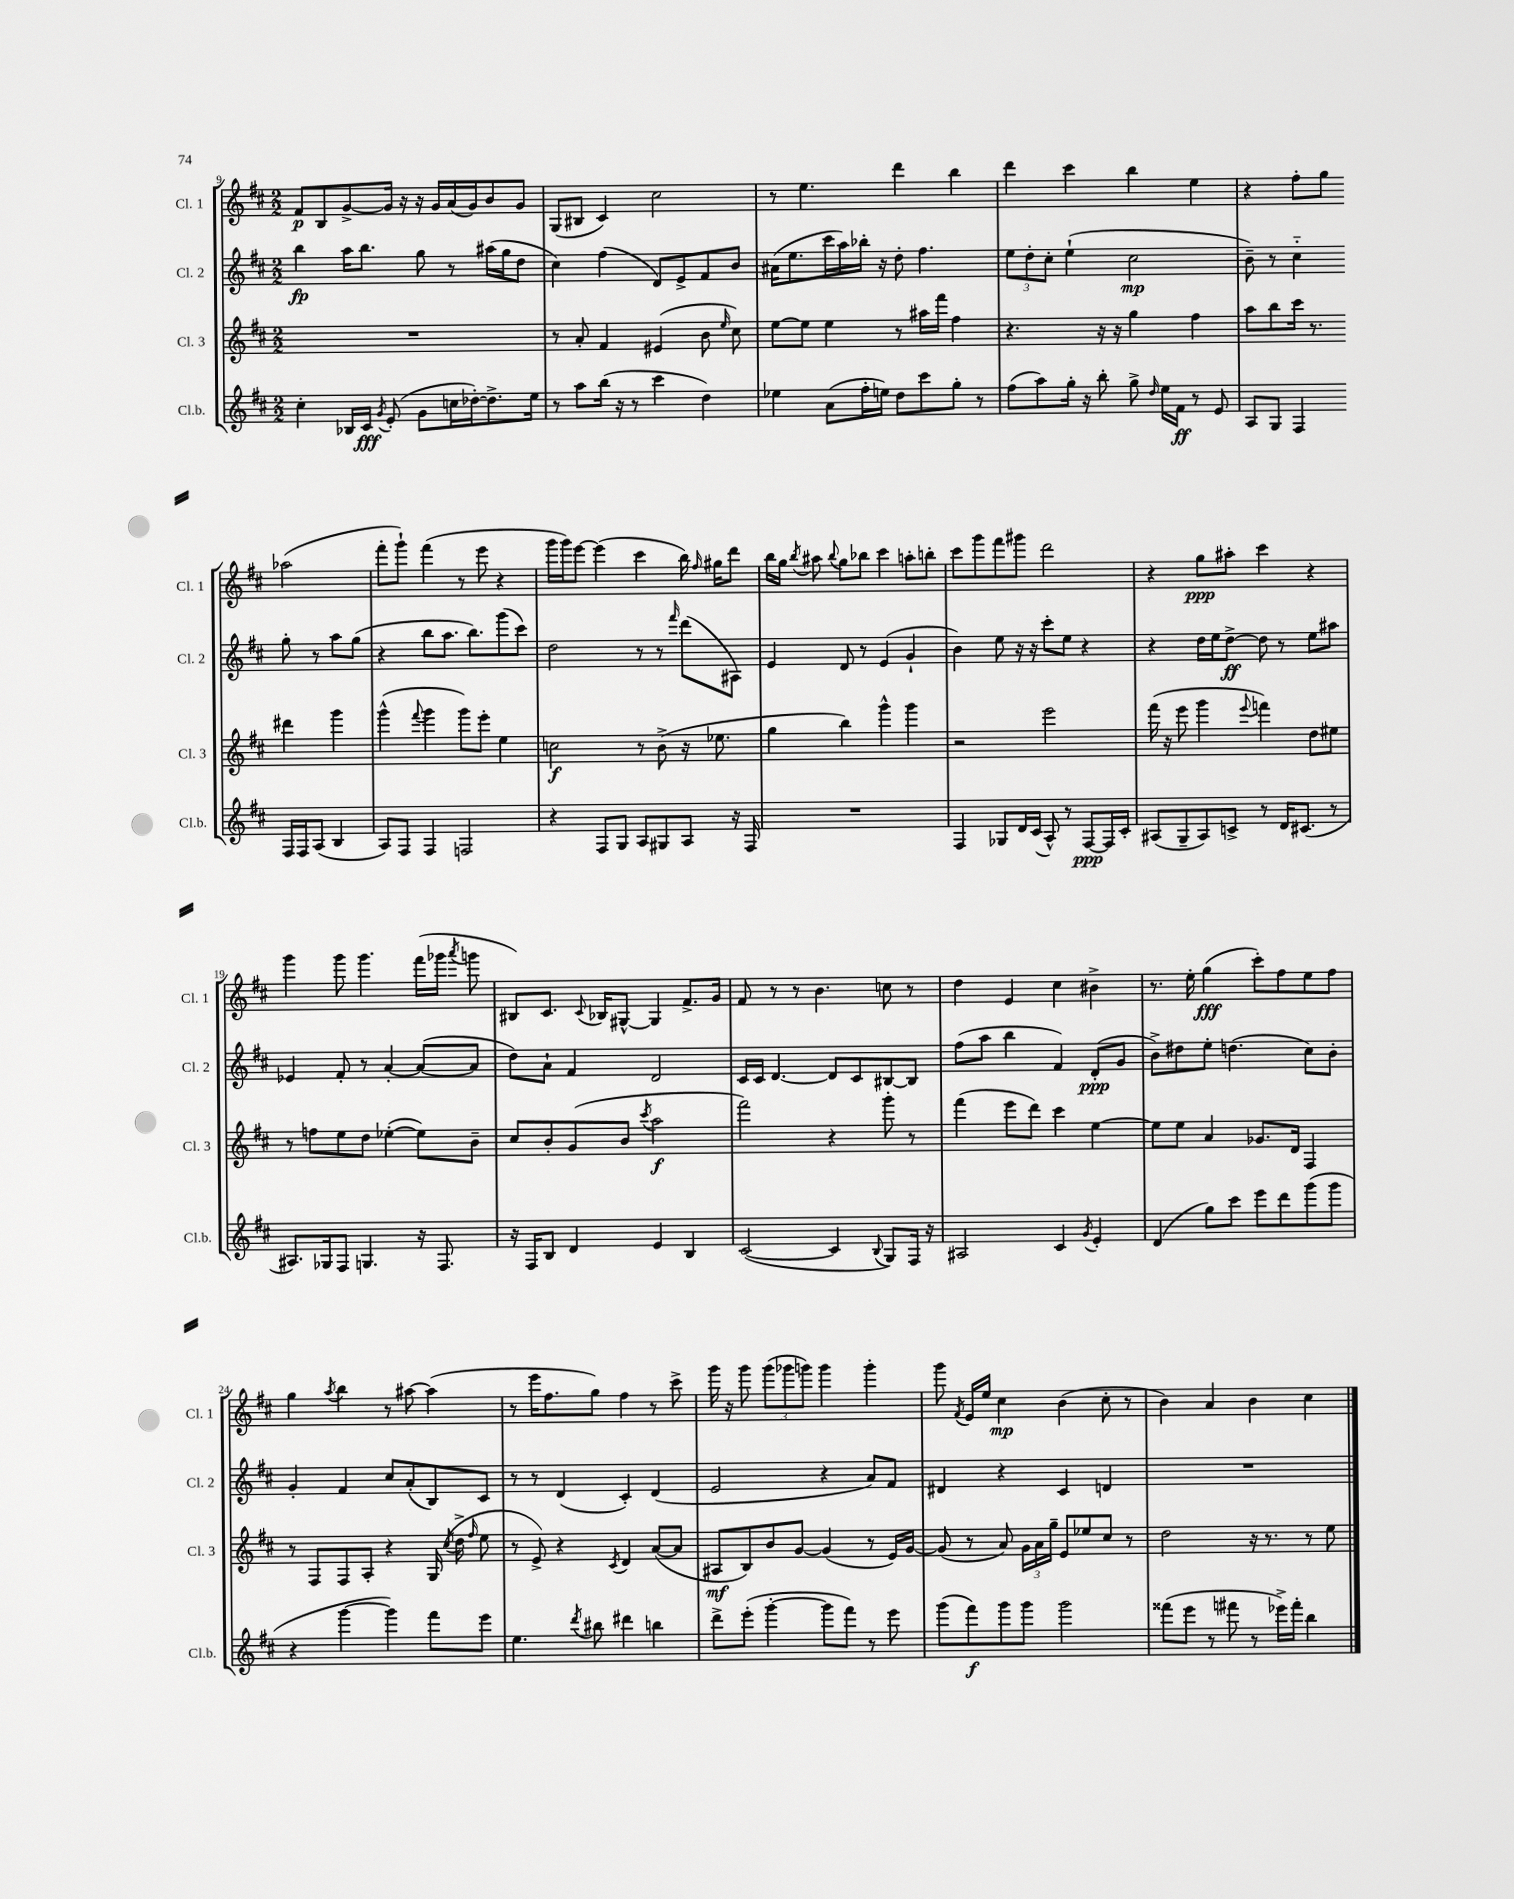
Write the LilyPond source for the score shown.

<<
\new StaffGroup <<
\new Staff = "s0" \with { instrumentName = "Cl. 1" shortInstrumentName = "Cl. 1" } {
    \clef treble \key d \major \numericTimeSignature \time 2/2
    \autoBeamOff fis'8[\p b8 g'8~-> g'16] r16 r16 g'16[ a'16( g'16) b'8 g'8] |
    g8[( bis8] cis'4) cis''2 |
    r8 e''4. d'''4 b''4 |
    d'''4 cis'''4 b''4 e''4 |
    r4 fis''8[-. g''8] aes''2( |
    fis'''8[-. g'''8]-!) fis'''4( r8 e'''8 r4 |
    g'''16[ g'''16) e'''8]~ e'''4( cis'''4 b''16) \grace { fis''16 } gis''16[ d'''8] |
    b''16[ g''16] \acciaccatura { b''8 } ais''8 \appoggiatura { b''8 } g''8[ bes''8] cis'''4 a''8[-. b''8]-. |
    cis'''8[ g'''8 fis'''8 gis'''8] d'''2 |
    r4 g''8[\ppp ais''8]-. cis'''4 r4 |
    g'''4 g'''8 g'''4. fis'''16[( ges'''16] \acciaccatura { a'''8 } g'''8 |
    bis8[) cis'8.] \appoggiatura { cis'8 } bes16[ gis8]~-^ gis4 fis'8.[-> g'16] |
    fis'8 r8 r8 b'4. c''8 r8 |
    d''4 e'4 cis''4 bis'4-> |
    r8. e''16-. g''4\fff( cis'''8[-.) fis''8 e''8 fis''8] |
    g''4 \acciaccatura { a''8 } b''4 r8 ais''8~ ais''4( |
    r8 e'''16[ fis''8. g''8]) fis''4 r8 cis'''8-> |
    g'''16 r16 g'''8 \tuplet 3/2 { g'''8[( ges'''8 g'''8]) } g'''4 g'''4-. |
    g'''8 \acciaccatura { fis'8 } e'16[ e''16] cis''4\mp b'4( cis''8-. r8 |
    b'4) a'4 b'4 cis''4 \bar "|." |
}
\new Staff = "s1" \with { instrumentName = "Cl. 2" shortInstrumentName = "Cl. 2" } {
    \clef treble \key d \major \numericTimeSignature \time 2/2
    \autoBeamOff b''4\fp a''16[ b''8.] g''8 r8 ais''16[( g''16 d''8] |
    cis''4) fis''4( d'8[) e'8-> fis'8 b'8] |
    ais'16[( e''8. cis'''16 a''16) bes''16]-. r16 d''8-. fis''4. |
    \tuplet 3/2 { e''8[ d''8-. cis''8]-. } e''4-!( cis''2\mp |
    b'8--) r8 cis''4-_ g''8-. r8 a''8[ g''8]( |
    r4 b''8[ a''8.] b''8.[) g'''8( cis'''8]) |
    d''2 r8 r8 \grace { fis'''16 } d'''8[( ais8]) |
    e'4 d'8 r8 e'4( g'4-! |
    b'4) e''8 r16 r16 cis'''8[-. e''8] r4 |
    r4 d''16[ e''16 d''8]~->\ff d''8 r8 e''8[ ais''8] |
    ees'4 fis'8-. r8 a'4~-. a'8[~( a'8] |
    d''8[) a'8]-! fis'4 d'2 |
    cis'16[ cis'16] d'4.~ d'8[ cis'8 bis8~ bis8] |
    fis''8[( a''8] b''4 fis'4) d'8[-.\ppp( g'8] |
    b'8[->) dis''8 e''8]-. d''4.( cis''8[) b'8]-. |
    g'4-. fis'4 cis''8[ a'8-.( b8) cis'8] |
    r8 r8 d'4( cis'4-.) d'4( |
    e'2 r4 a'8[) fis'8] |
    dis'4 r4 cis'4 d'4 |
    R1 \bar "|." |
}
\new Staff = "s2" \with { instrumentName = "Cl. 3" shortInstrumentName = "Cl. 3" } {
    \clef treble \key d \major \numericTimeSignature \time 2/2
    \autoBeamOff R1 |
    r8 a'8-. fis'4 eis'4( b'8 \grace { e''16 } cis''8) |
    e''8[~ e''8] e''4 r8 ais''16[ fis'''16] fis''4 |
    r4. r16 r16 g''4 fis''4 |
    a''8[ b''8 cis'''16] r8. dis'''4 g'''4 |
    g'''4-^( \appoggiatura { fis'''8 } g'''4 g'''8[) e'''8]-. e''4 |
    c''2\f r8 b'8->( r16 ees''8. |
    g''4 b''4) g'''4-^ g'''4 |
    r2 e'''2 |
    fis'''16( r16 e'''8 g'''4 \appoggiatura { e'''8 } f'''4) d''8[ eis''8] |
    r8 f''8[ e''8 d''8] ees''4~-.( ees''8[) b'8]-- |
    cis''8[ b'8-. g'8( b'8] \acciaccatura { cis'''8 } a''2\f |
    fis'''2) r4 g'''8-. r8 |
    fis'''4( e'''8[ d'''8]) cis'''4 e''4~ |
    e''8[ e''8] a'4 ges'8.[ d'16] fis4 |
    r8 fis8[ fis8 a8]-. r4 g16( \acciaccatura { cis''8 } d''16-> \grace { fis''16 } e''8 |
    r8 e'8->) r4 \acciaccatura { cis'8 } d'4 a'8[~( a'8] |
    ais8[\mf b8) b'8 g'8]~ g'4( r8 e'16[) g'16]~ |
    g'8( r8 a'8) \tuplet 3/2 { g'16[ a'16 g''16]-- } e'8[ ees''8 cis''8] r8 |
    d''2 r16 r8. r8 e''8 \bar "|." |
}
\new Staff = "s3" \with { instrumentName = "Cl.b." shortInstrumentName = "Cl.b." } {
    \clef treble \key d \major \numericTimeSignature \time 2/2
    \autoBeamOff cis''4-. bes16[ cis'16]\fff \acciaccatura { g'8 } e'8-.( g'8[ c''16 des''16~-.) des''8.-> e''16] |
    r8 a''8[ b''16]( r16 r8 cis'''4 d''4) |
    ees''4 a'8[( fis''16-. e''16]) d''8[ cis'''8 g''8]-. r8 |
    fis''8[( a''8) g''16]-. r16 b''8-. g''8-> \grace { d''16 } e''16[ fis'16]\ff r8 e'8 |
    a8[ g8] fis4 fis16[ fis16 a8]( b4 |
    a8[) fis8] fis4 f2 |
    r4 fis8[ g8] a8[ gis8 a8] r16 fis16 |
    R1 |
    fis4 ges8[ d'16 cis'16]( a8-^) r8 fis8[~\ppp fis16 cis'16]-. |
    ais8[( g8-- ais8) c'8]-> r8 d'16[ cis'8.]( r8 |
    ais8.[) ges16 fis8] g4. r16 fis8. |
    r16 fis16[ b8] d'4 e'4 b4 |
    cis'2~( cis'4 \appoggiatura { b8 } g8[) fis16] r16 |
    ais2 cis'4 \acciaccatura { g'8 } e'4-. |
    d'4( g''8[) cis'''8] e'''8[ d'''8 g'''8( g'''8] |
    r4 g'''4~ g'''4) fis'''8[ e'''8] |
    e''4. \acciaccatura { d'''8 } bis''8 dis'''4 b''4 |
    d'''8[-> e'''8]-.( g'''4~-. g'''8[ fis'''8]) r8 e'''8 |
    g'''8[( fis'''8\f) g'''8 g'''8] g'''2 |
    fisis'''8[( e'''8] r8 fis'''8 r8 ees'''16[->) fis'''16]-. b''4 \bar "|." |
}
>>
>>
\layout { \context { \Score currentBarNumber = #9 } }
